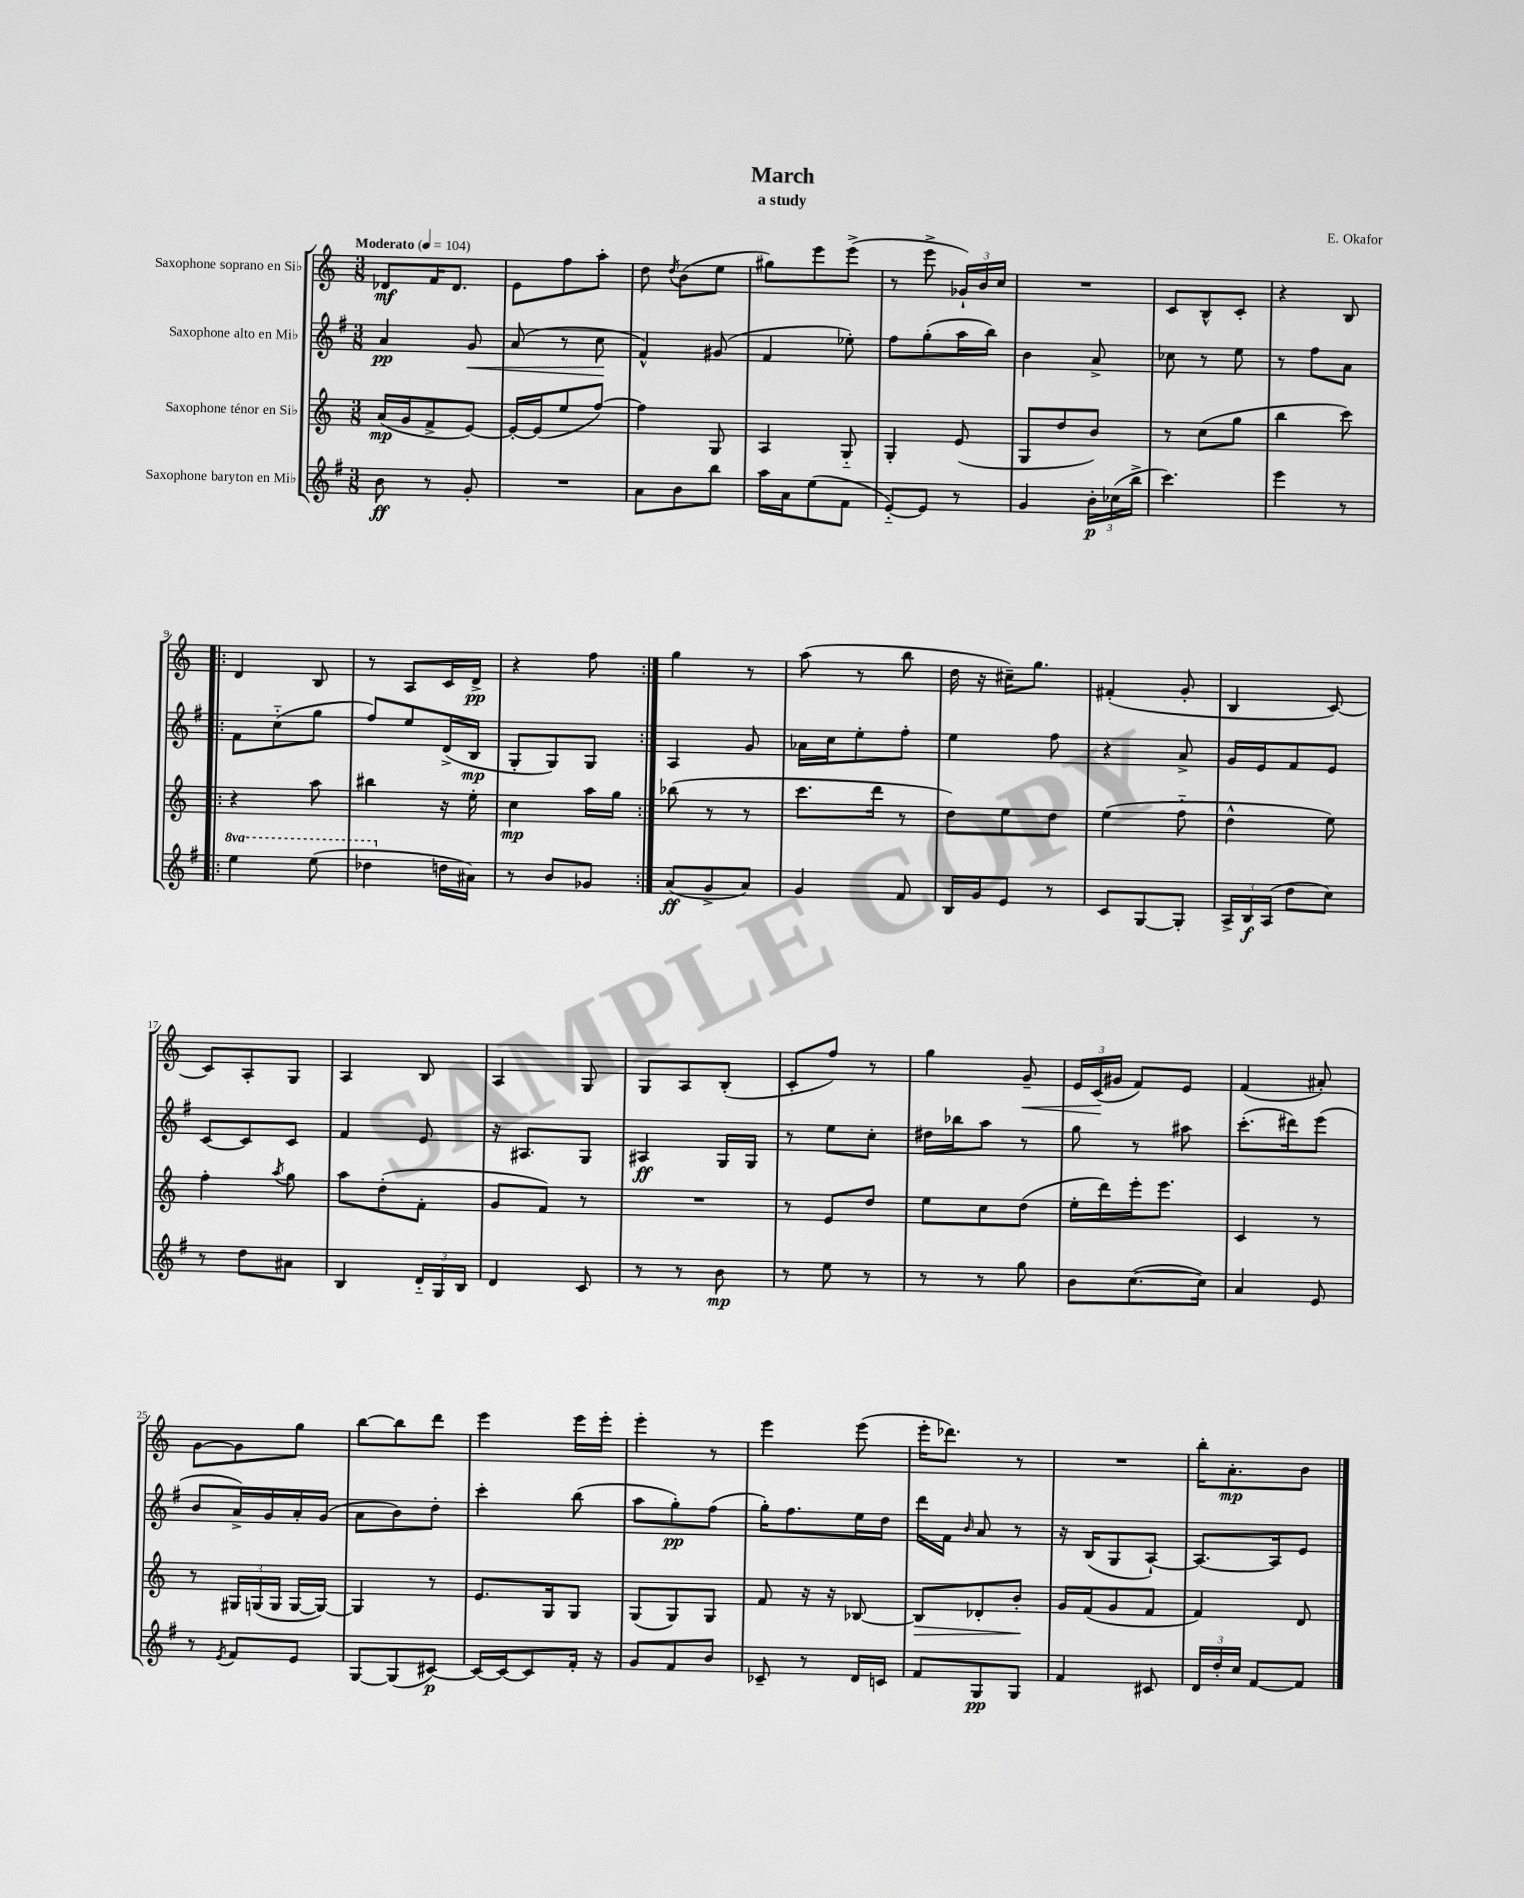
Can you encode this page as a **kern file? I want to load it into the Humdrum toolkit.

**kern	**kern	**kern	**kern
*staff4	*staff3	*staff2	*staff1
*clefG2	*clefG2	*clefG2	*clefG2
*k[f#]	*k[]	*k[f#]	*k[]
*M3/8	*M3/8	*M3/8	*M3/8
*MM104	*MM104	*MM104	*MM104
8b\	(16a/LL	4a/	8d-/L
.	16g/J	.	.
8r	8f^/	.	16f/K
.	.	.	8.d-/J
8g'/	[8e/J)	8g/	.
=	=	=	=
4.r	16e'/_LL	(8a/	8e\L
.	(16e/]J	.	.
.	8ee/	8r	8ff\
.	[8ff/J)	8cc\	8aa'\J
=	=	=	=
8a\L	4ff\]	4f#^^/)	8dd\
.	.	.	8qdd/
8b\	.	.	(8b\L
8bb\J	8G/	(8g#/	8ee\J
=	=	=	=
16aa\LL	4A/	4f#/	8gg#\L)
16a\J	.	.	.
(8ee\	.	.	8eee\
8f#\J	8G'~/	8ee-'\)	(8eee^\J
=	=	=	=
[8e'~/L)	4G'/	8ff#\L	8r
8e/]J	.	(8gg'\	8eee^\
8r	(8e/	16aa\L	24g-`/LL)
.	.	.	24b/
.	.	16bb\JJ)	.
.	.	.	24cc/JJ
=	=	=	=
4g/	8G/L	4b\	4.r
.	8dd/	.	.
24b'\LL	8b/J)	8a^/	.
(24cc-\	.	.	.
24bb^\JJ	.	.	.
=	=	=	=
4.ccc\)	8r	8cc-\	8c/L
.	(8cc\L	8r	8B^^/
.	8gg\J	8ee\	8c'/J
=	=	=	=
4eee\	4bb\	8r	4r
.	.	8ff#\L	.
8r	8ccc\)	8a\J	8B/
=!|:	=!|:	=!|:	=!|:
4eee\	4r	8f#\L	4d/
.	.	(8cc'~\	.
(8eee\	8aa\	8gg\J	8B/
=	=	=	=
4ddd-\	4bb#\	8ff#/L)	8r
.	.	8ee/	8A/L
16dd\LL	16r	(16d^/L	16c/L
16a#\JJ)	16ee'\	16B/JJ	16d^/JJ
=	=	=	=
8r	4cc\	8G'/L	4r
8b/L	.	8G/)	.
8g-/J	16aa\LL	8G/J	8ff\
.	16gg\JJ	.	.
=:|!	=:|!	=:|!	=:|!
(8a/L	(8bb-\	4A/	4gg\
8g^/	8r	.	.
8a/J)	8r	8g/	8r
=	=	=	=
4g/	8.ccc\L	16a-\LL	(8aa\
.	.	16cc\J	.
.	.	8ee'\	8r
.	16ddd\Jk	.	.
8f#/	8r	8ff#'\J	8bb\
=	=	=	=
16B/LL	8dd\L)	4ee\	16dd\
16g/J	.	.	16r
8e/J	8ee\	.	16cc#~\LK)
.	.	.	8.gg\J
8r	8dd\J	8ff#\	.
=	=	=	=
8c/L	(4ee\	4r	(4f#'/
[8G/	.	.	.
8G'/]J	8ff'~\	8a^/	8g'/
=	=	=	=
24A^/LL	4dd^^\	16g/LL	4B/
24B/	.	.	.
.	.	16e/J	.
(24A/JJ	.	.	.
8dd\L	.	8f#/	.
8cc\J)	8ee\)	8e/J	[8c/)
=	=	=	=
8r	4ff'\	[8c/L	8c/]L
8dd\L	.	8c/]	8A'/
.	8qaa/	.	.
8a#\J	8gg\	8c/J	8G/J
=	=	=	=
4B/	8aa\L	4f#/	4A/
.	(8dd'\	.	.
24d'~/LL	8f'\J	8e/	8B/
24G/	.	.	.
24B/JJ	.	.	.
=	=	=	=
4d/	8g/L	16r	4A/
.	.	8.A#/L	.
.	8f/J)	.	.
8c/	8r	8G/J	8G/
=	=	=	=
8r	4.r	4A#/	8G/L
8r	.	.	8A/
8b\	.	16G/LL	(8B'/J
.	.	16G/JJ	.
=	=	=	=
8r	8r	8r	8c'/L
8ee\	8e/L	8ee\L	8ff/J)
8r	8dd/J	8cc'\J	8r
=	=	=	=
8r	8ee\L	16dd#\LL	4gg\
.	.	16bb-\J	.
8r	8cc\	8aa\J	.
8gg\	(8dd\J	8r	8g~/
=	=	=	=
8b\L	16ee'\LL	8gg\	24e/LL
.	.	.	(24c/
.	16ddd\)	.	.
.	.	.	24g#/JJ
([8.cc\	16eee'\J	8r	8f/L)
.	8.eee\J	.	.
.	.	8aa#\	8e/J
16cc\]Jk)	.	.	.
=	=	=	=
4a/	4c/	(8.ccc'\L	(4f/
.	.	16ddd#\k)	.
8e/	8r	(8eee\J	8a#'/)
=	=	=	=
8r	8r	8b/L	[8g\L
8qe/	.	.	.
8f#/L	24G#/LL	16a^/L)	8g\]
.	(24G/	.	.
.	.	16g/	.
.	24G/JJ	.	.
8e/J	[16G/LL	16a'/	8gg\J
.	16G/_JJ)	(16g/JJ	.
=	=	=	=
[8G/L	4G/]	8a\L	[8bb\L
(8G/]	.	8b\)	8bb\]
[8c#/J)	8r	8dd'\J	8ddd\J
=	=	=	=
16c#/_LL	8.e/L	4ccc'\	4eee\
16c#/_J	.	.	.
8c#/]	.	.	.
.	16G/k	.	.
16f#'/Jk	8G/J	(8bb\	16eee\LL
16r	.	.	16eee'\JJ
=	=	=	=
8g/L	(8G/L	8aa\L	4eee'\
8f#/	8G/)	8gg'\)	.
8b/J	8G/J	(8ff#\J	8r
=	=	=	=
8c-~/	8f/	16gg'\LK)	4eee\
.	.	8.ff#\	.
8r	16r	.	.
.	16r	.	.
16d/LL	[8B-/	16ee\L	(8eee\
16c/JJ	.	16dd\JJ	.
=	=	=	=
8f#/L	8B-/]L	16ddd\LL	16eee'\LK
.	.	16f#\JJ	8.ddd-\J)
.	.	16qqb/	.
8G/	8d-'/	8a/	.
8G/J	8b'/J	8r	8r
=	=	=	=
4f#/	16g/LL	16r	4.r
.	(16f/J	(16B/LK	.
.	8g/	8G/	.
8c#/	8f/J	[8A`/J)	.
=	=	=	=
24d/LL	4f/)	8.A/_L	16bb'\LK
24dd'/	.	.	.
.	.	.	8.a'\
24cc/JJ	.	.	.
[8f#/L	.	.	.
.	.	16A/]k	.
8f#/]J	8d/	8e/J	8b\J
==	==	==	==
*-	*-	*-	*-
